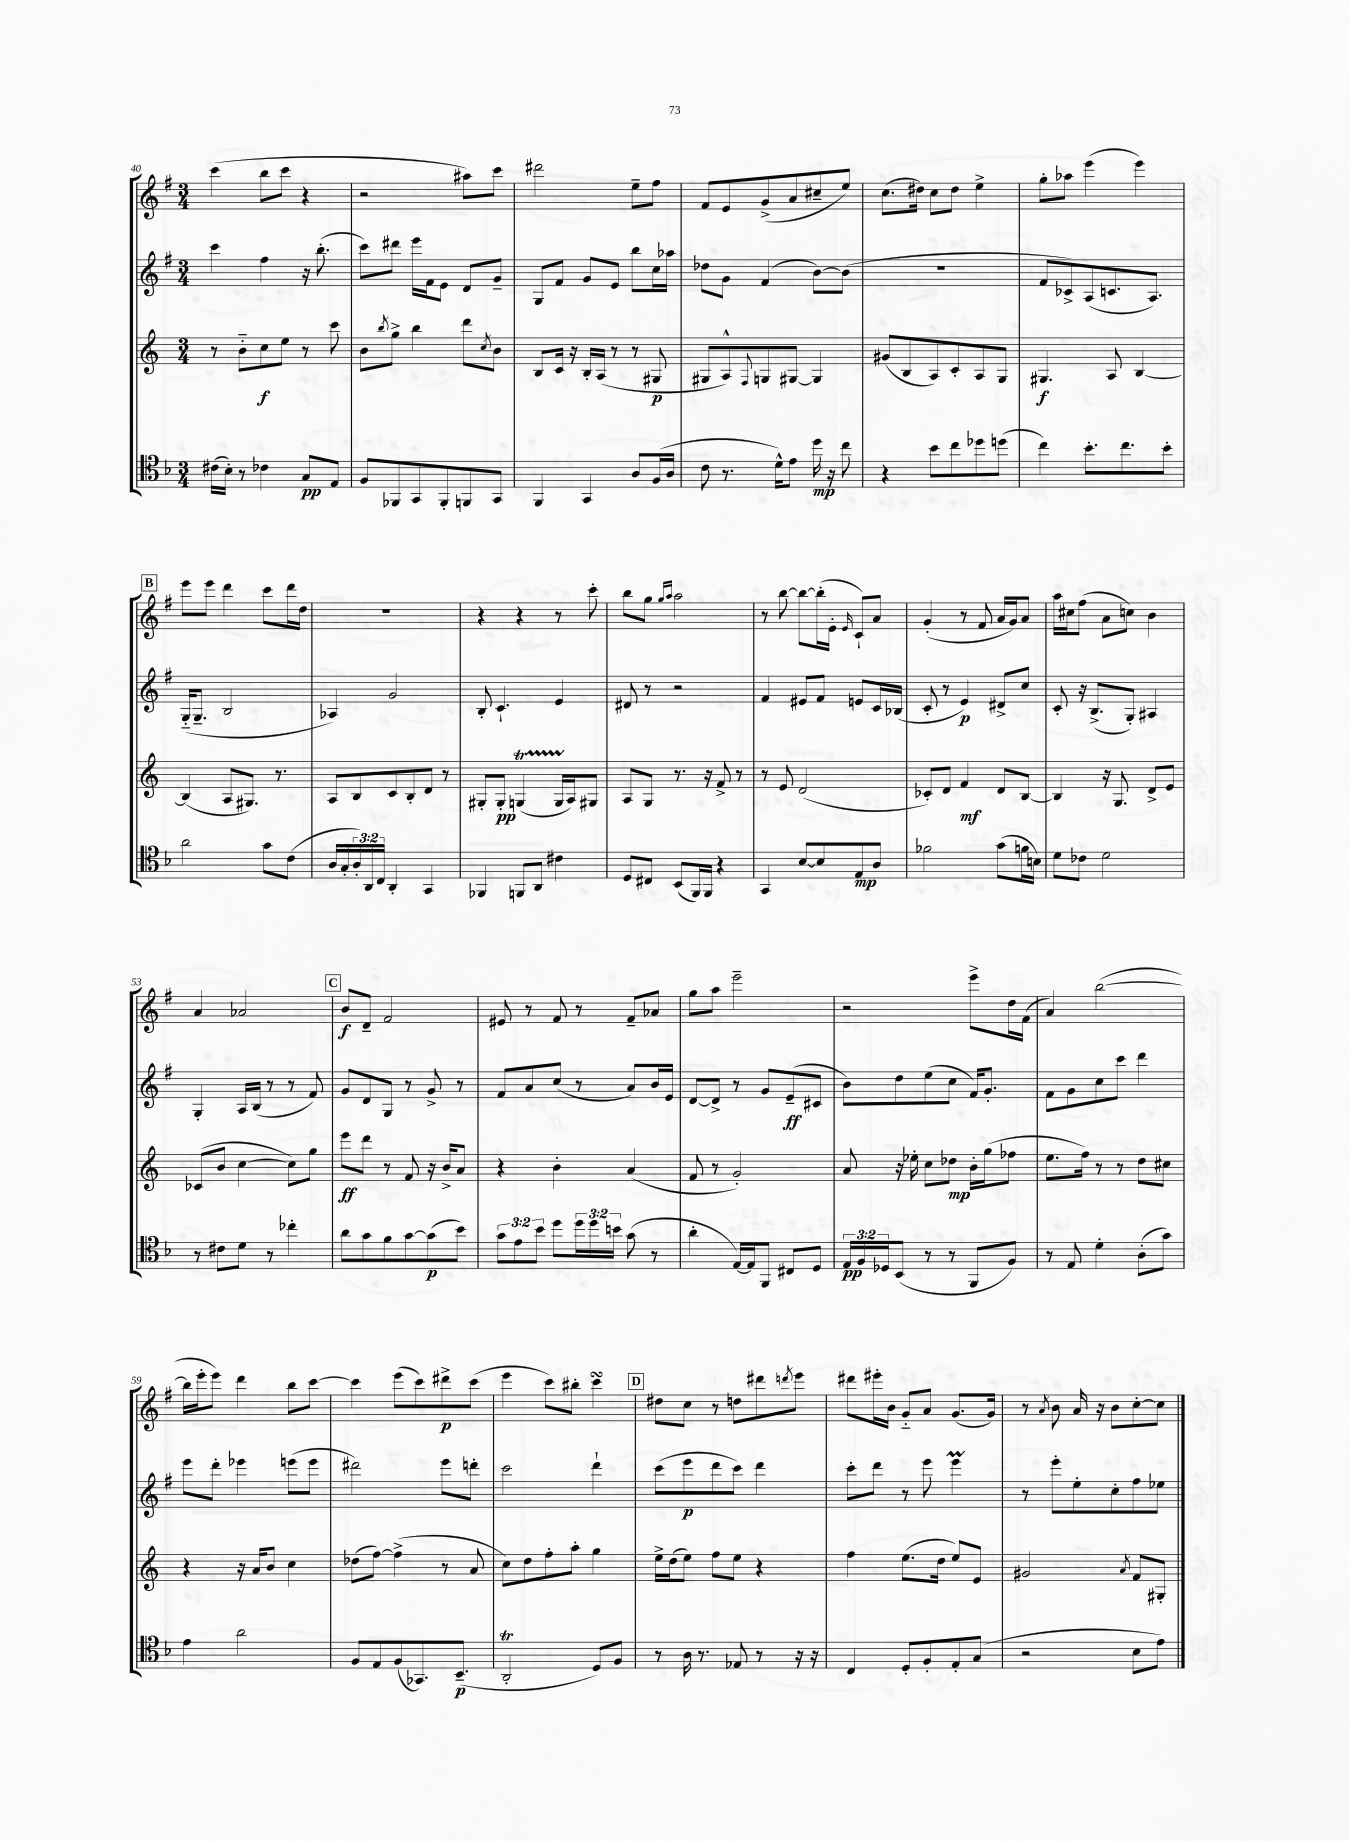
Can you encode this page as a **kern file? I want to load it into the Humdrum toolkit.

**kern	**dynam	**kern	**dynam	**kern	**dynam	**kern	**dynam
*part4	*part4	*part3	*part3	*part2	*part2	*part1	*part1
*staff4	*staff4	*staff3	*staff3	*staff2	*staff2	*staff1	*staff1
*clefC4	*	*clefG2	*	*clefG2	*	*clefG2	*
*k[b-]	*	*k[]	*	*k[f#]	*	*k[f#]	*
*M3/4	*	*M3/4	*	*M3/4	*	*M3/4	*
=40	=40	=40	=40	=40	=40	=40	=40
(16c#X\LL	.	8r	.	4ccc\	.	(4ccc\	.
16B-'\JJ)	.	.	.	.	.	.	.
8r	.	8b\L	.	.	.	.	.
4c-X\	.	8cc\	f	4ff#\	.	8bb\L	.
.	.	8ee\J	.	.	.	8ccc\J	.
8G/L	pp	8r	.	16r	.	4r	.
.	.	.	.	(8.bb'\	.	.	.
8E/J	.	8ccc\	.	.	.	.	.
=41	=41	=41	=41	=41	=41	=41	=41
8F/L	.	8b\L	.	8ccc\L)	.	2r	.
.	.	8qbb/	.	.	.	.	.
8FF-X/	.	8gg^\J	.	8ddd#X\J	.	.	.
8GG/	.	4bb\	.	16eee\LL	.	.	.
.	.	.	.	16f#\J	.	.	.
8FF-'/	.	.	.	8e\J	.	.	.
8FFn/	.	8ddd\L	.	8d/L	.	8aa#X\L)	.
.	.	8qcc/	.	.	.	.	.
8GG/J	.	8b\J	.	8g~/J	.	8ccc\J	.
=42	=42	=42	=42	=42	=42	=42	=42
4FF/	.	8B/L	.	8G/L	.	2ddd#X\	.
.	.	16c/Jk	.	8f#/J	.	.	.
.	.	16r	.	.	.	.	.
4GG/	.	16B'/LL	.	8g/L	.	.	.
.	.	(16A/JJ	.	.	.	.	.
.	.	8r	.	8e/J	.	.	.
8A/L	.	8r	.	8bb\L	.	8ee~\L	.
(16F/L	.	8G#X/	p	16cc\L	.	8ff#\J	.
16A/JJ	.	.	.	16aa-X\JJ	.	.	.
=43	=43	=43	=43	=43	=43	=43	=43
8c\	.	8G#X/L	.	8dd-X\L	.	8f#/L	.
8.r	.	8A^^/)	.	8g\J	.	8e/	.
.	.	8qqF/	.	.	.	.	.
.	.	8Gn/	.	(4f#/	.	(8g^/	.
16d^^\KL)	.	.	.	.	.	.	.
8e\J	.	[8G#X/J	.	.	.	8a/	.
16dd\	mp	4G#/]	.	[8b\L)	.	8cc#X~/	.
16r	.	.	.	.	.	.	.
8cc\	.	.	.	(8b\J]	.	8ee/J)	.
=44	=44	=44	=44	=44	=44	=44	=44
4r	.	(8g#X/L	.	2.r	.	(8.cc\L	.
.	.	8B/	.	.	.	.	.
.	.	.	.	.	.	16dd#X\Jk)	.
8b-\L	.	8A/)	.	.	.	8cc\L	.
8cc\	.	8c'/	.	.	.	8dd#\J	.
8dd-X\	.	8A/	.	.	.	4ee^\	.
(8ddn\J	.	8G/J	.	.	.	.	.
=45	=45	=45	=45	=45	=45	=45	=45
4cc\)	.	4.G#X/	f	8f#/L	.	8gg'\L	.
.	.	.	.	8c-X^/)	.	8aa-X\J	.
8.b-'\L	.	.	.	(8A/	.	(4eee\	.
.	.	8A/	.	8.cn/	.	.	.
8.cc\	.	.	.	.	.	.	.
.	.	[4B/	.	.	.	4eee\)	.
.	.	.	.	8.A/J)	.	.	.
8b-'\J	.	.	.	.	.	.	.
!!LO:LB:g=z
!!LO:REH:place=s1:t=B
=46	=46	=46	=46	=46	=46	=46	=46
2a\	.	(4B/]	.	(16G/KL	.	8eee\L	.
.	.	.	.	8.G~/J	.	.	.
.	.	.	.	.	.	8eee\J	.
.	.	8A/L	.	2B/	.	4ddd\	.
.	.	8.G#X/J)	.	.	.	.	.
8g\L	.	.	.	.	.	8ccc\L	.
.	.	8.r	.	.	.	.	.
(8c\J	.	.	.	.	.	16ddd\L	.
.	.	.	.	.	.	16dd\JJ	.
=47	=47	=47	=47	=47	=47	=47	=47
16A/LL	.	8A/L	.	4A-X/)	.	2.r	.
16G'/	.	.	.	.	.	.	.
24A'/)	.	8B/	.	.	.	.	.
24AA/	.	.	.	.	.	.	.
24C/JJ	.	.	.	.	.	.	.
4AA'/	.	8c/	.	2g/	.	.	.
.	.	8B'/	.	.	.	.	.
4GG/	.	8d/J	.	.	.	.	.
.	.	8r	.	.	.	.	.
=48	=48	=48	=48	=48	=48	=48	=48
4FF-X/	.	8G#X'/L	.	8B'/	.	4r	.
.	.	8G#'/J	pp	4.c`/	.	.	.
8FFn/L	.	(4GnT/	.	.	.	4r	.
8AA/J	.	.	.	.	.	.	.
4c#X\	.	16GTTT/LL	.	4e/	.	8r	.
.	.	16A/J)	.	.	.	.	.
.	.	8G#X/J	.	.	.	8ccc'\	.
=49	=49	=49	=49	=49	=49	=49	=49
8D/L	.	8A/L	.	8d#X/	.	8bb\L	.
8C#X/J	.	8G/J	.	8r	.	8gg\J	.
.	.	.	.	.	.	16qqgg/LL	.
.	.	.	.	.	.	16qqaa/JJ	.
(8BB-/L	.	8.r	.	2r	.	2aa\	.
16FF/L)	.	.	.	.	.	.	.
16FF/JJ	.	16r	.	.	.	.	.
4r	.	8f^/	.	.	.	.	.
.	.	8r	.	.	.	.	.
=50	=50	=50	=50	=50	=50	=50	=50
4GG/	.	8r	.	4f#/	.	8r	.
.	.	8e/	.	.	.	[8bb\	.
[8B-/L	.	(2d/	.	8e#X/L	.	8bb\L_	.
8B-/]	.	.	.	8f#/J	.	(16bb'\L]	.
.	.	.	.	.	.	16e'\JJ	.
.	.	.	.	.	.	16qqe/	.
8E/	mp	.	.	8en/L	.	8c`/L)	.
8A/J	.	.	.	16c/L	.	8a/J	.
.	.	.	.	(16B-X/JJ	.	.	.
=51	=51	=51	=51	=51	=51	=51	=51
2f-X\	.	8c-X'/L)	.	8c'/	.	(4g'/	.
.	.	8d/J	.	8r	.	.	.
.	.	4f/	mf	4e/)	p	8r	.
.	.	.	.	.	.	8f#/	.
(8g\L	.	8d/L	.	8d#X^/L	.	16a/LL	.
.	.	.	.	.	.	16g/J)	.
16fn\L	.	[8B/J	.	8cc/J	.	8a/J	.
16Bn\JJ)	.	.	.	.	.	.	.
=52	=52	=52	=52	=52	=52	=52	=52
8d\L	.	4B/]	.	8c'/	.	16aa\LL	.
.	.	.	.	.	.	16cc#X\J	.
8c-X\J	.	.	.	16r	.	(8ff#\J	.
.	.	.	.	(8.B^/L	.	.	.
2d\	.	16r	.	.	.	8a\L	.
.	.	8.G/	.	.	.	.	.
.	.	.	.	8G'/J)	.	8ccn\J)	.
.	.	8d^/L	.	4A#X/	.	4b\	.
.	.	8e/J	.	.	.	.	.
!!LO:LB:g=z
=53	=53	=53	=53	=53	=53	=53	=53
8r	.	(8c-X/L	.	4G'/	.	4a/	.
8c#X\L	.	8b/J	.	.	.	.	.
8d\J	.	[4cc\	.	16A/LL	.	2a-X/	.
.	.	.	.	(16B/JJ	.	.	.
8r	.	.	.	8r	.	.	.
4cc-X'\	.	8cc\L])	.	8r	.	.	.
.	.	8gg\J	.	8f#/)	.	.	.
!!LO:REH:place=s1:t=C
=54	=54	=54	=54	=54	=54	=54	=54
8a\L	.	8eee\L	ff	8g/L	.	8b/L	f
8g\	.	8ddd\J	.	8d/	.	8d~/J	.
8f\	.	8r	.	8G/J	.	2f#/	.
[8g\	.	8f/	.	8r	.	.	.
(8g\]	p	16r	.	8g^/	.	.	.
.	.	16b^/KL	.	.	.	.	.
8b-\J)	.	8a/J	.	8r	.	.	.
=55	=55	=55	=55	=55	=55	=55	=55
12g\L	.	4r	.	8f#/L	.	8e#X/	.
12e\	.	.	.	.	.	.	.
.	.	.	.	8a/	.	8r	.
12b-\J	.	.	.	.	.	.	.
8dd\L	.	4b'\	.	(8cc/J	.	8f#/	.
24dd\L	.	.	.	8r	.	8r	.
24dd\	.	.	.	.	.	.	.
24bn\JJ	.	.	.	.	.	.	.
(8g\	.	(4a/	.	8a/L)	.	8f#~/L	.
8r	.	.	.	16b/L	.	8a-X/J	.
.	.	.	.	16e/JJ	.	.	.
=56	=56	=56	=56	=56	=56	=56	=56
4a'\	.	8f/	.	[8d/L	.	8gg\L	.
.	.	8r	.	8d^/J]	.	8aa\J	.
[16E/LL)	.	2g'/)	.	8r	.	2eee~\	.
16E/J]	.	.	.	.	.	.	.
8FF/J	.	.	.	8g/L	.	.	.
8C#X/L	.	.	.	(8e~/	ff	.	.
8D/J	.	.	.	8c#X/J	.	.	.
=57	=57	=57	=57	=57	=57	=57	=57
24E/LL	pp	8a/	.	8b\L)	.	2r	.
24F/	.	.	.	.	.	.	.
24D-X/J	.	.	.	.	.	.	.
(8BB-/J	.	16r	.	8dd\	.	.	.
.	.	16ee-X'\	.	.	.	.	.
8r	.	8cc\L	.	(8ee\	.	.	.
8r	.	8dd-X\J	mp	8cc\J	.	.	.
8FF/L	.	16b'\LL	.	16f#/KL)	.	8eee^\L	.
.	.	(16gg\J	.	8.g'/J	.	.	.
8F/J)	.	8ff-X\J	.	.	.	16dd\L	.
.	.	.	.	.	.	(16f#\JJ	.
=58	=58	=58	=58	=58	=58	=58	=58
8r	.	8.ee\L	.	8f#\L	.	4a/)	.
8E/	.	.	.	8g\	.	.	.
.	.	16ff\Jk)	.	.	.	.	.
4d'\	.	8r	.	8cc\	.	([2bb\	.
.	.	8r	.	8ccc\J	.	.	.
(8A'\L	.	8dd\L	.	4ddd\	.	.	.
8g\J)	.	8cc#X\J	.	.	.	.	.
!!LO:LB:g=z
=59	=59	=59	=59	=59	=59	=59	=59
4e\	.	4r	.	8eee\L	.	16bb\LL]	.
.	.	.	.	.	.	16eee'\J	.
.	.	.	.	8ddd'\J	.	8eee\J)	.
2a\	.	16r	.	4eee-X\	.	4ddd\	.
.	.	16a/KL	.	.	.	.	.
.	.	8b/J	.	.	.	.	.
.	.	4cc\	.	(8eeen\L	.	8bb\L	.
.	.	.	.	8eee\J	.	[8ccc\J	.
=60	=60	=60	=60	=60	=60	=60	=60
8F/L	.	(8dd-X\L	.	2ddd#X\)	.	4ccc\]	.
8E/	.	[8ff\J)	.	.	.	.	.
(8F/	.	(4ff^\]	.	.	.	(8eee\L	.
8.GG-X/)	.	.	.	.	.	8ccc\)	.
.	.	8r	.	8eee\L	.	8ddd#X^\	p
(8.BB-~/J	p	.	.	.	.	.	.
.	.	8a/	.	8dddn'\J	.	(8ccc\J	.
=61	=61	=61	=61	=61	=61	=61	=61
2AAt'/	.	8cc\L)	.	2ccc\	.	4eee\	.
.	.	8dd\	.	.	.	.	.
.	.	8ff'\	.	.	.	8ccc\L)	.
.	.	8aa'\J	.	.	.	8bb#X'\J	.
8D/L)	.	4gg\	.	4ddd`\	.	4cccsSSs\	.
8F/J	.	.	.	.	.	.	.
!!LO:REH:place=s1:t=D
=62	=62	=62	=62	=62	=62	=62	=62
8r	.	16ee^\LL	.	(8ccc\L	.	8dd#X\L	.
.	.	(16dd\J	.	.	.	.	.
16A\	.	8ee\J)	.	8eee\	p	8cc\J	.
8.r	.	.	.	.	.	.	.
.	.	8ff\L	.	8ddd\	.	8r	.
8E-X/	.	8ee\J	.	8ccc\J)	.	8ddn\L	.
8r	.	4r	.	4ddd\	.	8ddd#X\	.
.	.	.	.	.	.	8qdddn/	.
16r	.	.	.	.	.	8eee\J	.
16r	.	.	.	.	.	.	.
=63	=63	=63	=63	=63	=63	=63	=63
4C/	.	4ff\	.	8ccc'\L	.	8ddd#X\L	.
.	.	.	.	8ddd\J	.	16eee#X'\L	.
.	.	.	.	.	.	16b\JJ	.
8D'/L	.	(8.ee\L	.	8r	.	8g/L	.
8F'/	.	.	.	8eee\	.	8a/J	.
.	.	16dd\Jk	.	.	.	.	.
8E'/	.	8ee/L)	.	4eeeM\	.	(8.g/L	.
(8G/J	.	8e/J	.	.	.	.	.
.	.	.	.	.	.	16g/Jk)	.
=64	=64	=64	=64	=64	=64	=64	=64
2r	.	2g#X/	.	8r	.	8r	.
.	.	.	.	.	.	8qa/	.
.	.	.	.	8eee'\L	.	8b\	.
.	.	.	.	8ee'\	.	16a/	.
.	.	.	.	.	.	16r	.
.	.	.	.	8cc'\	.	8b\L	.
.	.	8qa/	.	.	.	.	.
8B-\L	.	8f/L	.	8ff#\	.	[8cc'\	.
8e\J)	.	8G#X'/J	.	8ee-X\J	.	8cc\J]	.
==	==	==	==	==	==	==	==
*-	*-	*-	*-	*-	*-	*-	*-
